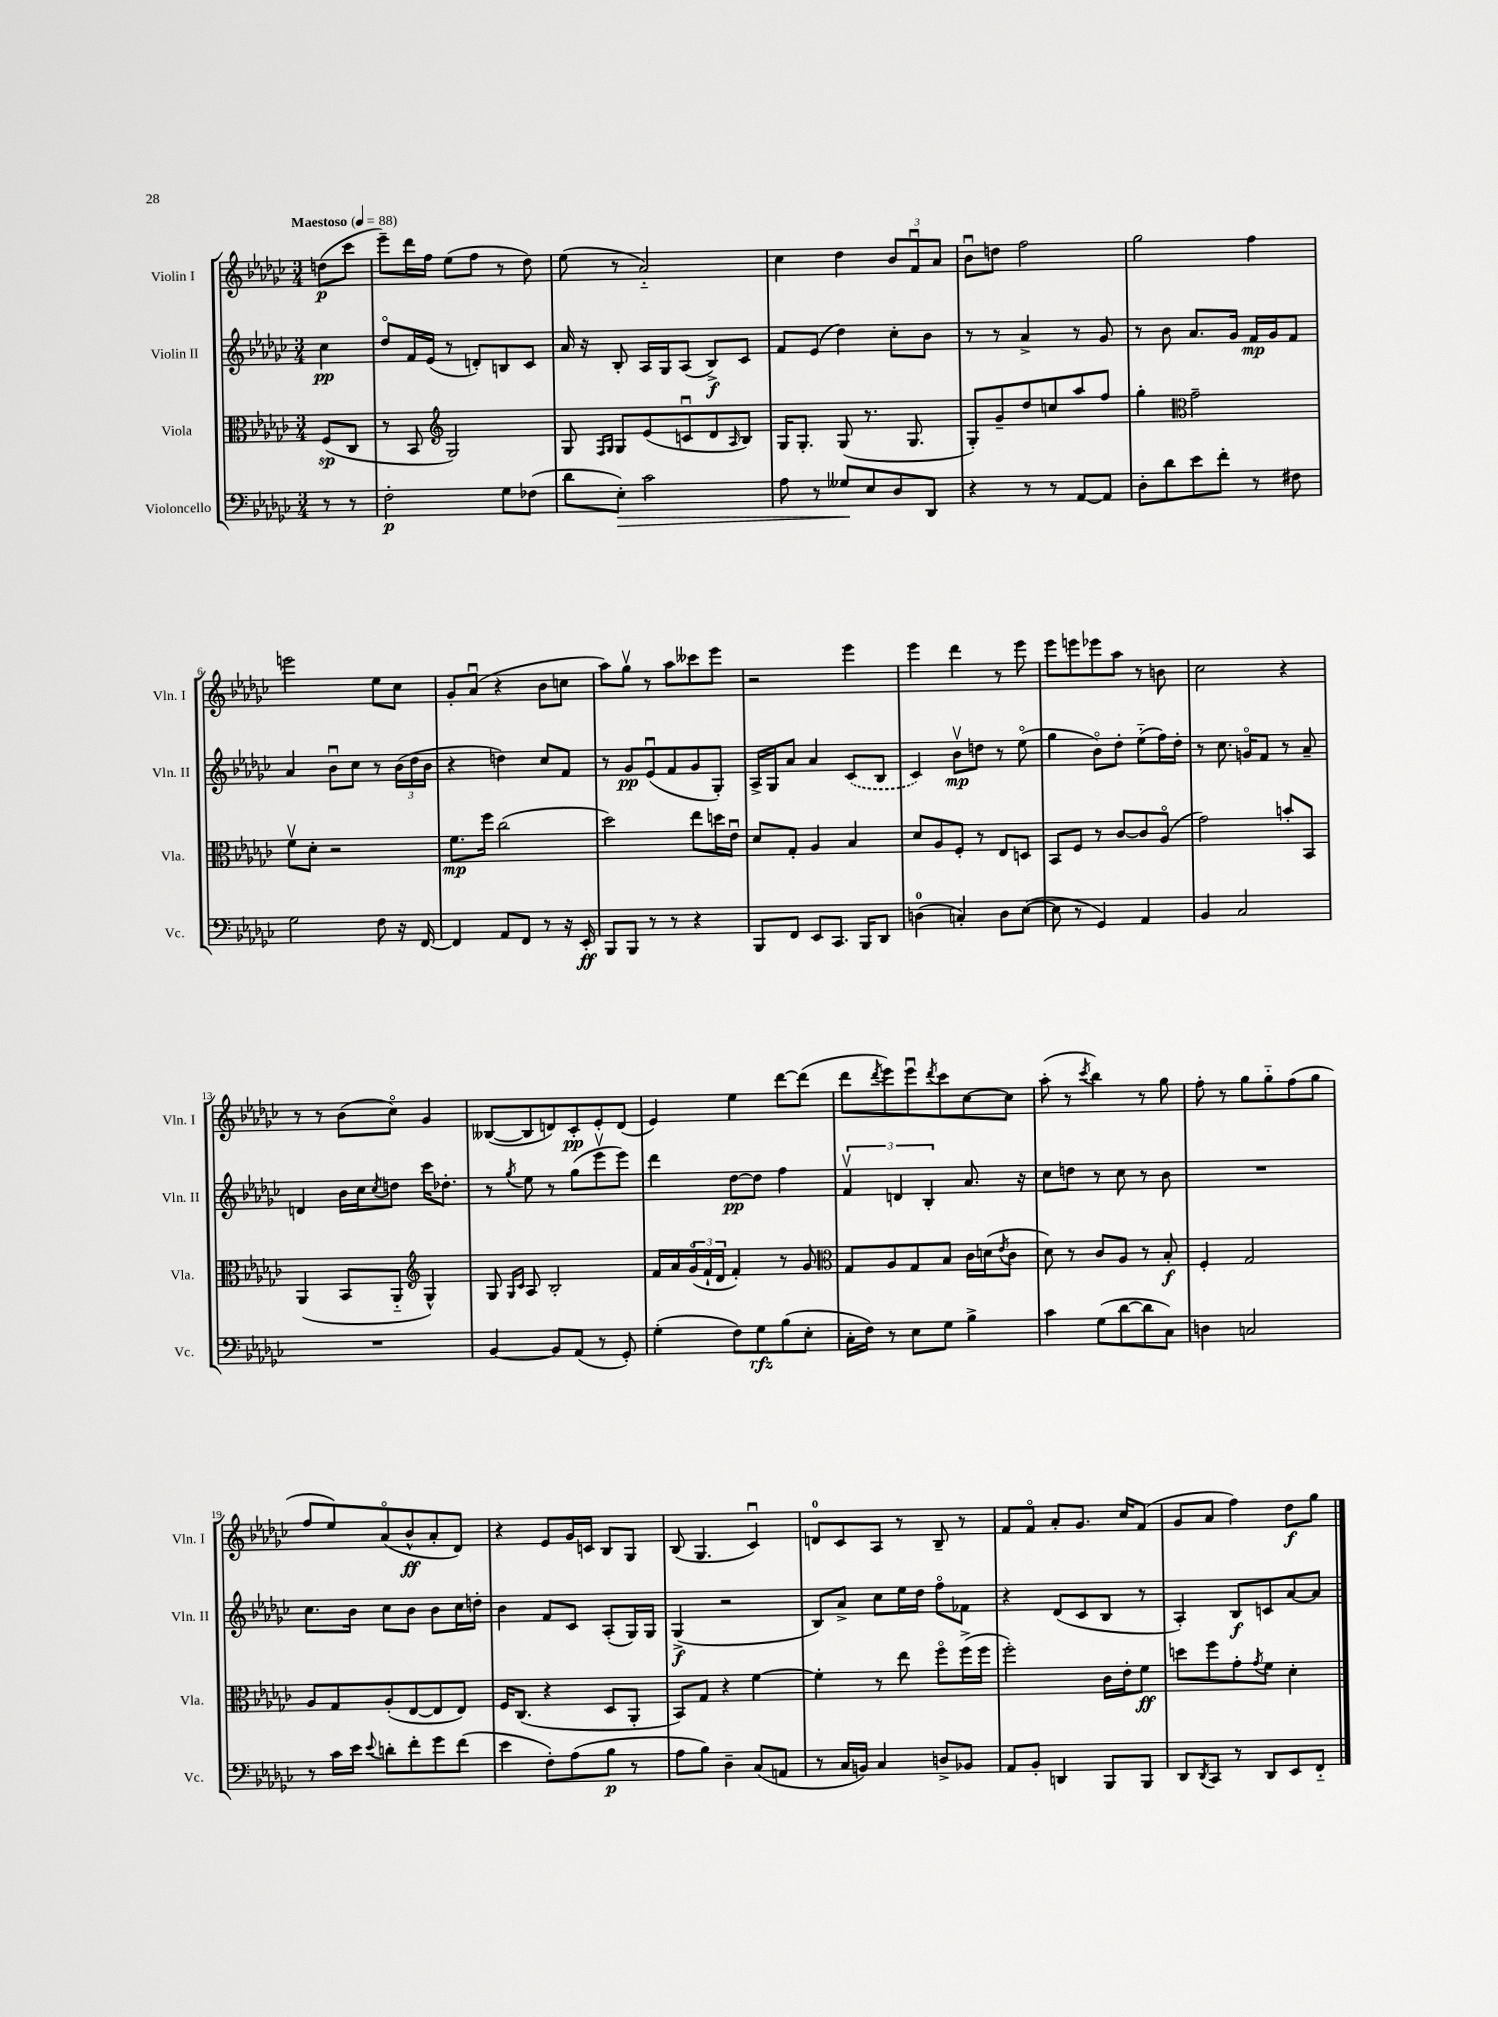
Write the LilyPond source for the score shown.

<<
\new StaffGroup <<
\new Staff = "s0" \with { instrumentName = "Violin I" shortInstrumentName = "Vln. I" } {
    \clef treble \key ges \major \numericTimeSignature \time 3/4 \partial 4 \tempo "Maestoso" 4 = 88
    d''8\p( ces'''8 |
    ees'''8--) des'''16 f''16 ees''8( f''8 r8 des''8) |
    ees''8( r8 aes'2-_) |
    ces''4 des''4 \tuplet 3/2 { bes'8 f'8\downbow aes'8 } |
    bes'8\downbow d''8 f''2 |
    ges''2 f''4 |
    e'''2 ees''8 ces''8 |
    ges'8-. aes'8\downbow( r4 bes'8 c''8 |
    aes''8) ges''8\upbow r8 aes''8 ceses'''8 ees'''8 |
    r2 ees'''4 |
    ees'''4 des'''4 r8 ees'''8 |
    ees'''8 e'''8 ees'''8 aes''8 r8 b'8 |
    ces''2 r4 |
    r8 r8 bes'8( ces''8\flageolet) ges'4 |
    beses8~( beses8 d'8) ces'8-.\pp ees'8-. d'8( |
    ees'4) ees''4 des'''8~ des'''8( |
    des'''8 \acciaccatura { des'''8 } ees'''8) ees'''8\downbow \acciaccatura { des'''8 } ces'''8 ces''8~ ces''8 |
    aes''8-.( r8 \acciaccatura { ces'''8 } bes''4) r8 ges''8 |
    f''8-. r8 ges''8 ges''8-_ f''8( ges''8 |
    f''8 ees''8) aes'8\flageolet( bes'8-^\ff aes'8-. des'8) |
    r4 ees'8 ges'16 c'16 bes8 ges8 |
    bes8( ges4. ces'4\downbow) |
    d'8-0 ces'8 aes8 r8 bes8-- r8 |
    f'8 f'8\flageolet aes'8-. ges'8. ces''16 f'8( |
    ges'8 aes'8 f''4) des''8\f ges''8 \bar "|." |
}
\new Staff = "s1" \with { instrumentName = "Violin II" shortInstrumentName = "Vln. II" } {
    \clef treble \key ges \major \numericTimeSignature \time 3/4 \partial 4
    ces''4\pp |
    des''8\flageolet f'16 ees'16( r8 d'8-.) b8 ces'8 |
    aes'16 r16 bes8-. aes16 ges16 aes8( bes8->\f) ces'8 |
    f'8 ees'8( des''4) ces''8-. bes'8 |
    r8 r8 aes'4-> r8 ges'8 |
    r8 bes'8 aes'8. ges'16 f'16\mp ges'16 f'8 |
    aes'4 bes'8\downbow ces''8 r8 \tuplet 3/2 { bes'16( des''16 bes'16 } |
    r4 d''4) ces''8 f'8 |
    r8 ges'8\pp ees'8\downbow( f'8 ges'8 ges8-.) |
    aes16-> ges16 aes'8 aes'4 \once \slurDashed ces'8( bes8 |
    ces'4) bes'8\upbow\mp d''8 r8 ees''8\flageolet( |
    ges''4 bes'8\flageolet) des''8-. ees''8-_( f''16) des''16-. |
    r8 ces''8. g'16\flageolet f'8 r8 aes'8-- |
    d'4 bes'16 ces''16 \acciaccatura { ces''8 } d''8 ces'''16 des''8.-. |
    r8 \acciaccatura { ges''8 } ees''8 r8 ges''8( ees'''8\upbow ees'''8) |
    des'''4 des''8~\pp des''8 f''4 |
    \tuplet 3/2 { f'4\upbow d'4 bes4-. } aes'8. r16 |
    ces''8 d''8 r8 ces''8 r8 bes'8 |
    R2. |
    ces''8. bes'16 ces''8 bes'8 bes'8 ces''16 d''16-. |
    bes'4 f'8 ces'8 aes8-.( ges16) ges16 |
    ges4->\f( r2 |
    bes8) aes'8-> ces''8 ees''16 des''16 f''8\flageolet fes'8 |
    r4 des'8( ces'8 bes8 r8 |
    aes4-.) bes8\f c'8 aes'8~ aes'8 \bar "|." |
}
\new Staff = "s2" \with { instrumentName = "Viola" shortInstrumentName = "Vla." } {
    \clef alto \key ges \major \numericTimeSignature \time 3/4 \partial 4
    f8\sp( ces8 |
    r8 bes,8 \clef treble ges2) |
    ges8 \grace { f16 ges16 } ges8 ees'8( c'8\downbow des'8 \grace { aes16 } bes8) |
    ges16 ges8.-. ges8( r8. ges8. |
    ges8-.) ges'8-- des''8 c''8 aes''8 f''8 |
    ges''4-. \clef alto ges'2-- |
    f'8\upbow des'8-. r2 |
    f'8.\mp f''16 ces''2( |
    des''2) ees''8 d''16 ees'16\downbow |
    des'8 ges8-. aes4 bes4 |
    des'8 aes8 f8-. r8 ees8 d8 |
    bes,8 f8 r8 ces'8~ ces'8 aes8\flageolet( |
    ges'2) b'8-. bes,8 |
    aes,4( bes,8 aes,8-_ \clef treble ges4-^) |
    ges8 \grace { ges16 ces'16 } aes8 bes2-. |
    f'16 aes'16 \tuplet 3/2 { ges'16\flageolet( f'16-! des'16 } f'4-.) r8 ges'8 |
    \clef alto ges8 aes8 ges8 bes8 ces'16 d'16( \acciaccatura { ees'8 } ces'8 |
    des'8) r8 ces'8 aes8 r8 bes8-.\f |
    f4-. ges2 |
    aes8 ges8 aes8-.( ees8~ ees8 ees8) |
    f16 ces8.( r4 des8 aes,8-. |
    bes,8) ges8 r4 f'4~ |
    f'4-. r8 ees''8 f''8\flageolet f''16->( f''16 |
    f''2-.) ces'16 ees'16-. f'8\ff |
    d''8 f''8 ges'8-. \acciaccatura { ges'8 } f'8 des'4-. \bar "|." |
}
\new Staff = "s3" \with { instrumentName = "Violoncello" shortInstrumentName = "Vc." } {
    \clef bass \key ges \major \numericTimeSignature \time 3/4 \partial 4
    r8 r8 |
    f2-.\p ges8 fes8( |
    des'8 ees8-.\>) ces'2 |
    aes8 r8 geses8\! ees8 des8 des,8 |
    r4 r8 r8 aes,8~ aes,8 |
    des8-. des'8 ees'8 f'8-. r8 fis8 |
    ges2 f8 r16 f,16~ |
    f,4 aes,8 f,8 r8 r16 ees,16-.\ff |
    bes,,8 bes,,8 r8 r8 r4 |
    bes,,8 f,8 ees,8 ces,8. bes,,16 des,8 |
    d4-0( c4-.) d8 ees8~( |
    ees8 r8 ges,4) aes,4 |
    bes,4 ces2 |
    R2. |
    bes,4~ bes,8 aes,8( r8 ges,8-.) |
    ges4-.( f8) ges8\rfz bes8( ees8-. |
    ces16-. f16) r8 ees8 ges8 bes4-> |
    ces'4 ges8( des'8~ des'8 ces8) |
    d4 c2 |
    r8 ces'16 ees'16 \appoggiatura { ees'8 } d'8-. f'8-. ges'8 f'8( |
    ees'4 f8-.) aes8( bes8\p r8 |
    aes8 bes8) des4-- ces8( a,8 |
    r8 ces16 b,16) ces4 d8-> bes,8 |
    aes,8 bes,8-. d,4 bes,,8 bes,,8 |
    des,8 \acciaccatura { des,8 } ces,8 r8 des,8 ees,8 f,8-_ \bar "|." |
}
>>
>>
